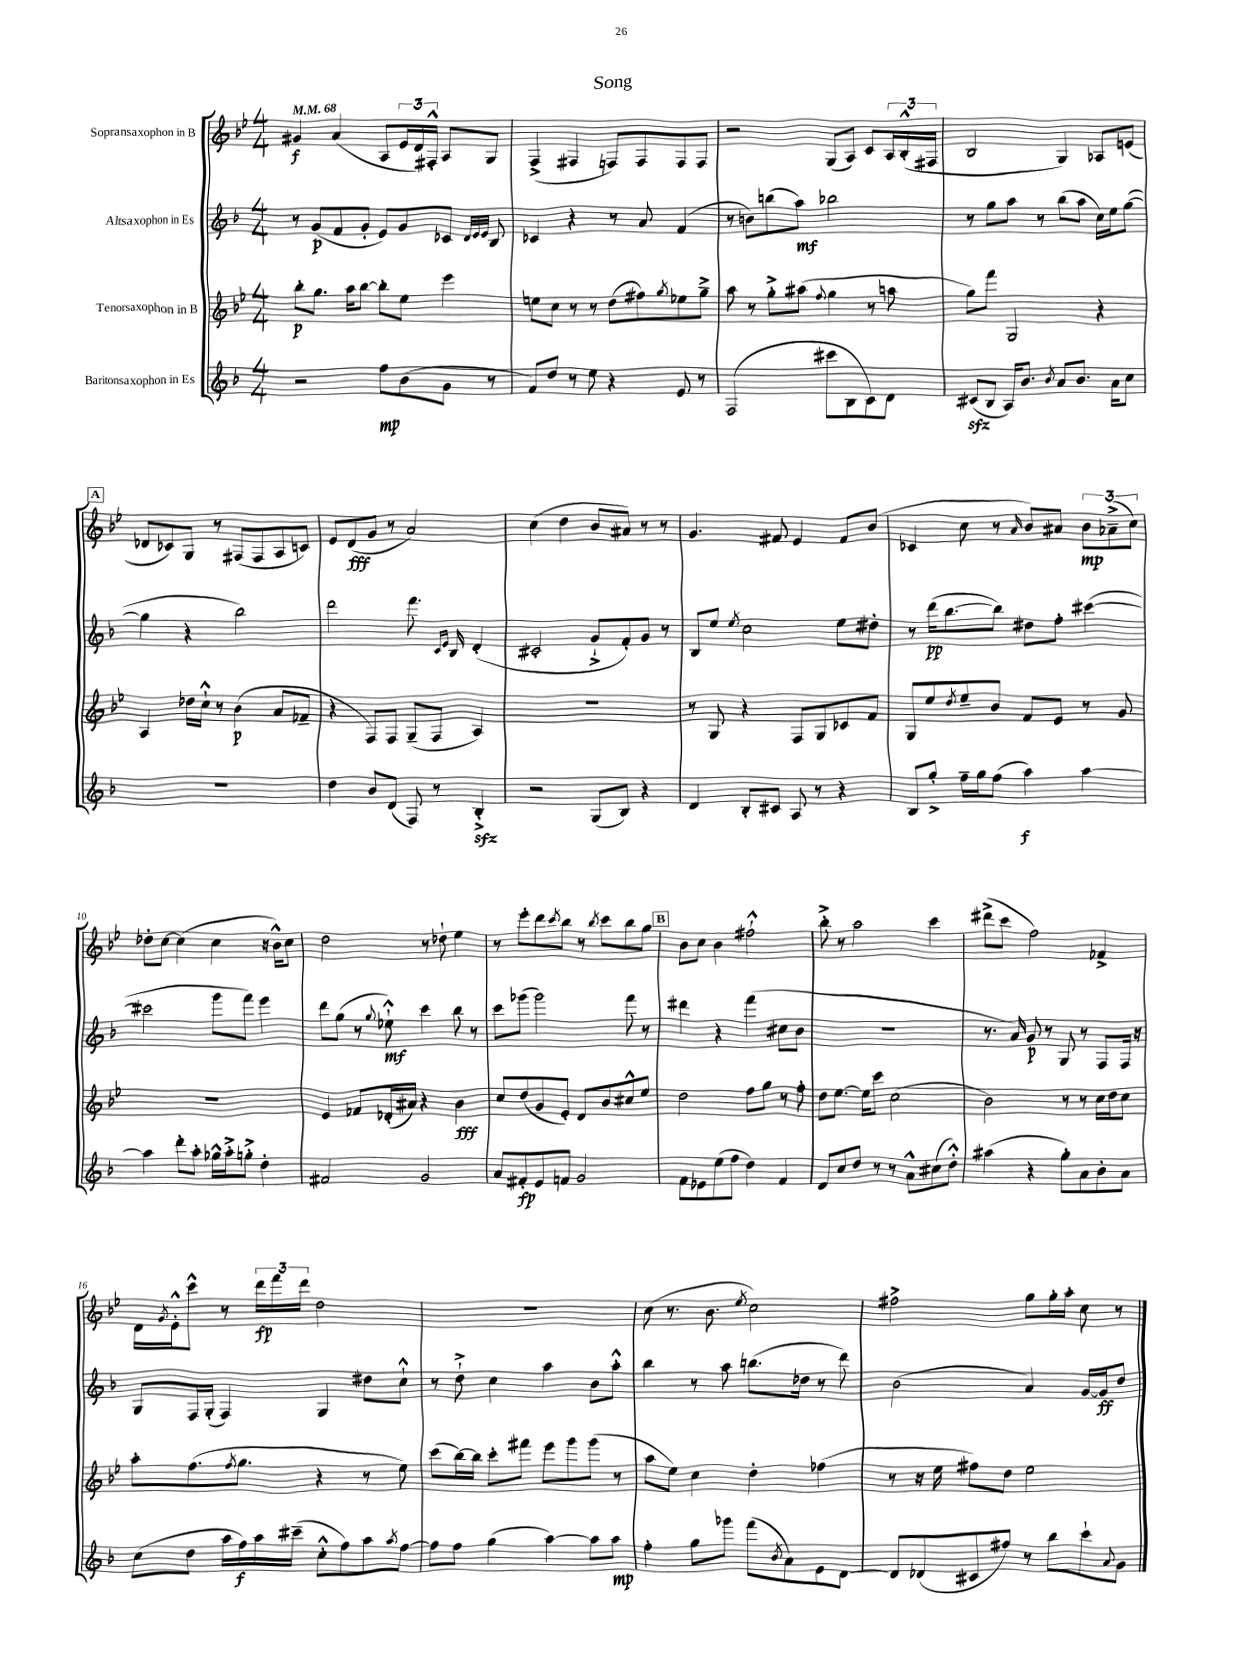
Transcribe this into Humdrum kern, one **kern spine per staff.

**kern	**kern	**kern	**kern
*staff4	*staff3	*staff2	*staff1
*clefG2	*clefG2	*clefG2	*clefG2
*k[b-]	*k[b-e-]	*k[b-]	*k[b-e-]
*M4/4	*M4/4	*M4/4	*M4/4
*MM68	*MM68	*MM68	*MM68
2r	8bb-'	8r	4g#
.	8.gg	(8g	.
.	.	8f	(4a
.	16aa	.	.
.	[8bb-	8g'	.
8ff	8bb-']	8e)	8A
(8b-	8ee-	8g	24e-
.	.	.	24d)
.	.	.	24F#'^^
8g	4eee-	8c-	8A
.	.	32qqd	.
.	.	32qqe	.
.	.	32qqe	.
8r	.	8B-	8G
=	=	=	=
8f)	8ee	4c-	(4F^
8dd	8cc	.	.
8r	8r	4r	4F#
8ee	8r	.	.
4r	(8dd	8r	8F)
.	8ff#)	8a	8F
.	8qgg	.	.
8e	8ee-	(4f	8F
8r	8gg~^	.	8F
=	=	=	=
(2F	8aa	8r	2r
.	8r	8b)	.
.	8gg'^	(8bb	.
.	(8aa#	8aa)	.
.	8qqff	.	.
8ccc#	4gg	2bb-	(8G
8B-	.	.	8A)
8c)	8r	.	8c
8d	8aa	.	24A
.	.	.	(24B-'^^
.	.	.	24F#
=	=	=	=
(8c#	8gg)	8r	2B-
8B-	8fff	8gg	.
16A)	2G	8aa	.
8.b-	.	.	.
.	.	8r	.
8qb-	.	.	.
8a	.	(8bb-	4G)
8.b-	.	8aa	.
.	4r	16cc)	8A-
16a	.	16ee	.
8cc	.	([8gg	(8e
=	=	=	=
1r	4A	4gg]	8d-
.	.	.	8c-)
.	16dd-	4r	8G
.	16cc`^^	.	.
.	8r	.	8r
.	(4b-	2bb-)	(8F#
.	.	.	8F#
.	8a	.	8A
.	8f-~	.	8c)
=	=	=	=
4dd	4r	2ddd	8e-
.	.	.	(8d
8b-	8F)	.	8g
(8d	8F	.	8r
8F)	(8G~	8.fff	2a)
8r	8F	.	.
.	.	16qqc	.
.	.	16qqe	.
.	.	16B-	.
4B-'^	4A)	(4d'	.
=	=	=	=
2r	1r	2c#'	(4cc
.	.	.	4dd
(8G	.	8g`^	8b-
8B-)	.	8f')	8a#)
4r	.	8g	8r
.	.	8r	8r
=	=	=	=
4d	8r	8B-	4.g
.	8G	8ee	.
.	.	8qee	.
8B-'	4r	2cc	.
8c#	.	.	8f#
8A	8F	.	4e-
8r	8G	.	.
4r	8c-	8ee	8f#
.	8f	8dd#'	(8b-
=	=	=	=
8B-	8G	8r	4c-
8gg'^	8ee-	(16ddd	.
.	.	[8.bb-	.
.	8qdd	.	.
16ff~	8ee-~	.	8cc
16gg	.	.	.
(8ff	8b-	8bb-])	8r
.	.	.	16qqa
4aa)	8f	8dd#	8b-)
.	8e-	8ff'	8a#
[4aa	8r	([4ccc#	12b-
.	.	.	(12a-~^
.	8g	.	.
.	.	.	12cc)
=	=	=	=
4aa]	1r	2ccc#]	8dd-'
.	.	.	[8cc
8ddd'	.	.	(4cc]
8aa'	.	.	.
16gg-^^	.	8ggg	4cc
16aa'^	.	.	.
8gg'^	.	8fff)	.
4dd'	.	4eee	16r
.	.	.	16b-^^)
.	.	.	8cc
=	=	=	=
2f#	4e-	8ddd	2dd
.	.	(8gg	.
.	8f-	8r	.
.	.	8qqgg	.
.	(16d-'	8ee-`^^)	.
.	16a#)	.	.
2g	4r	4ccc	8r
.	.	.	8dd-`
.	4b-	8bb-	4ee-
.	.	8r	.
=	=	=	=
8a	8cc	8ccc	8r
8f#'	(8dd	(8ggg-	8eee-'
8e	8g	2ggg-)	8ddd
.	.	.	8qccc
8f	8e-')	.	8bb-
2g	8d	.	8r
.	.	.	8qbb-
.	8b-	.	8ccc
.	8cc#^^	8fff	8bb-
.	8ee-	8r	8gg
=	=	=	=
8f	2dd	4ddd#	8b-
8e-	.	.	8cc
(8ee	.	4r	4b-
8ff	.	.	.
4dd)	8ff	(4fff	2ff#`^^
.	8gg	.	.
4f	8r	8cc#	.
.	8ff'	8b-	.
=	=	=	=
8d	8dd	1r	8bb-'^
8cc	[8.ee-	.	8r
8dd	.	.	2aa
.	16ee-]	.	.
8r	8ccc	.	.
8r	(2cc	.	.
8a^^	.	.	.
(8cc#	.	.	4ccc
8dd'^^)	.	.	.
=	=	=	=
(4aa#	2b-)	8.r	(8ddd#^
.	.	.	8ccc
.	.	16a)	.
4r	.	8g	2ff)
.	.	8r	.
8gg')	8r	8G	.
8a	8r	8r	.
8b-'	16cc	8F	4f-^
.	16dd	.	.
8a	8cc	16F	.
.	.	16r	.
=	=	=	=
(8cc	8aa'	8G	16d
.	.	.	8qg
.	.	.	16e-'^^
8dd	(8.ff	16F	8ccc^^
.	.	(16G'	.
16aa	.	4F)	8r
.	8qff	.	.
16ff)	8.gg	.	.
16aa	.	.	24ddd
.	.	.	24fff
(16ccc#~	.	.	.
.	.	.	24ddd
8cc'^^	4r	4G	2dd
8ff)	.	.	.
8aa	8r	8dd#	.
8qaa	.	.	.
[8ff	8ee-)	8cc`^^	.
=	=	=	=
8ff]	(8ccc	8r	1r
8ff	[16bb-)	8dd`^	.
.	16bb-]	.	.
(4gg	8ccc'	4cc	.
.	8fff#	.	.
[4aa)	8eee-	4aa	.
.	8ggg	.	.
8aa]	(8ggg	8b-	.
8aa	8r	8aa'^^	.
=	=	=	=
4ff'	8aa	4bb-	(8cc
.	8ee-)	.	8.r
8gg	4cc	8r	.
.	.	.	8.b-
8ggg-	.	8aa	.
.	.	.	8qee-
(8fff	4dd'	(8.bb	2cc)
8qb-	.	.	.
8a)	.	.	.
.	.	16dd-	.
8e	(4ff-	8r	.
[8d	.	8ddd)	.
=	=	=	=
8d]	8r	(2b-	2ff#^
(8d-	16r	.	.
.	16ee-	.	.
8c#	8ff#)	.	.
8ff#)	8dd	.	.
8r	2ee-	4a)	8gg
8bb-	.	.	16gg'
.	.	.	16aa'
8ccc`	.	[16g	8cc
.	.	16g]	.
8qqa	.	.	.
8g	.	8dd	8r
==	==	==	==
*-	*-	*-	*-
